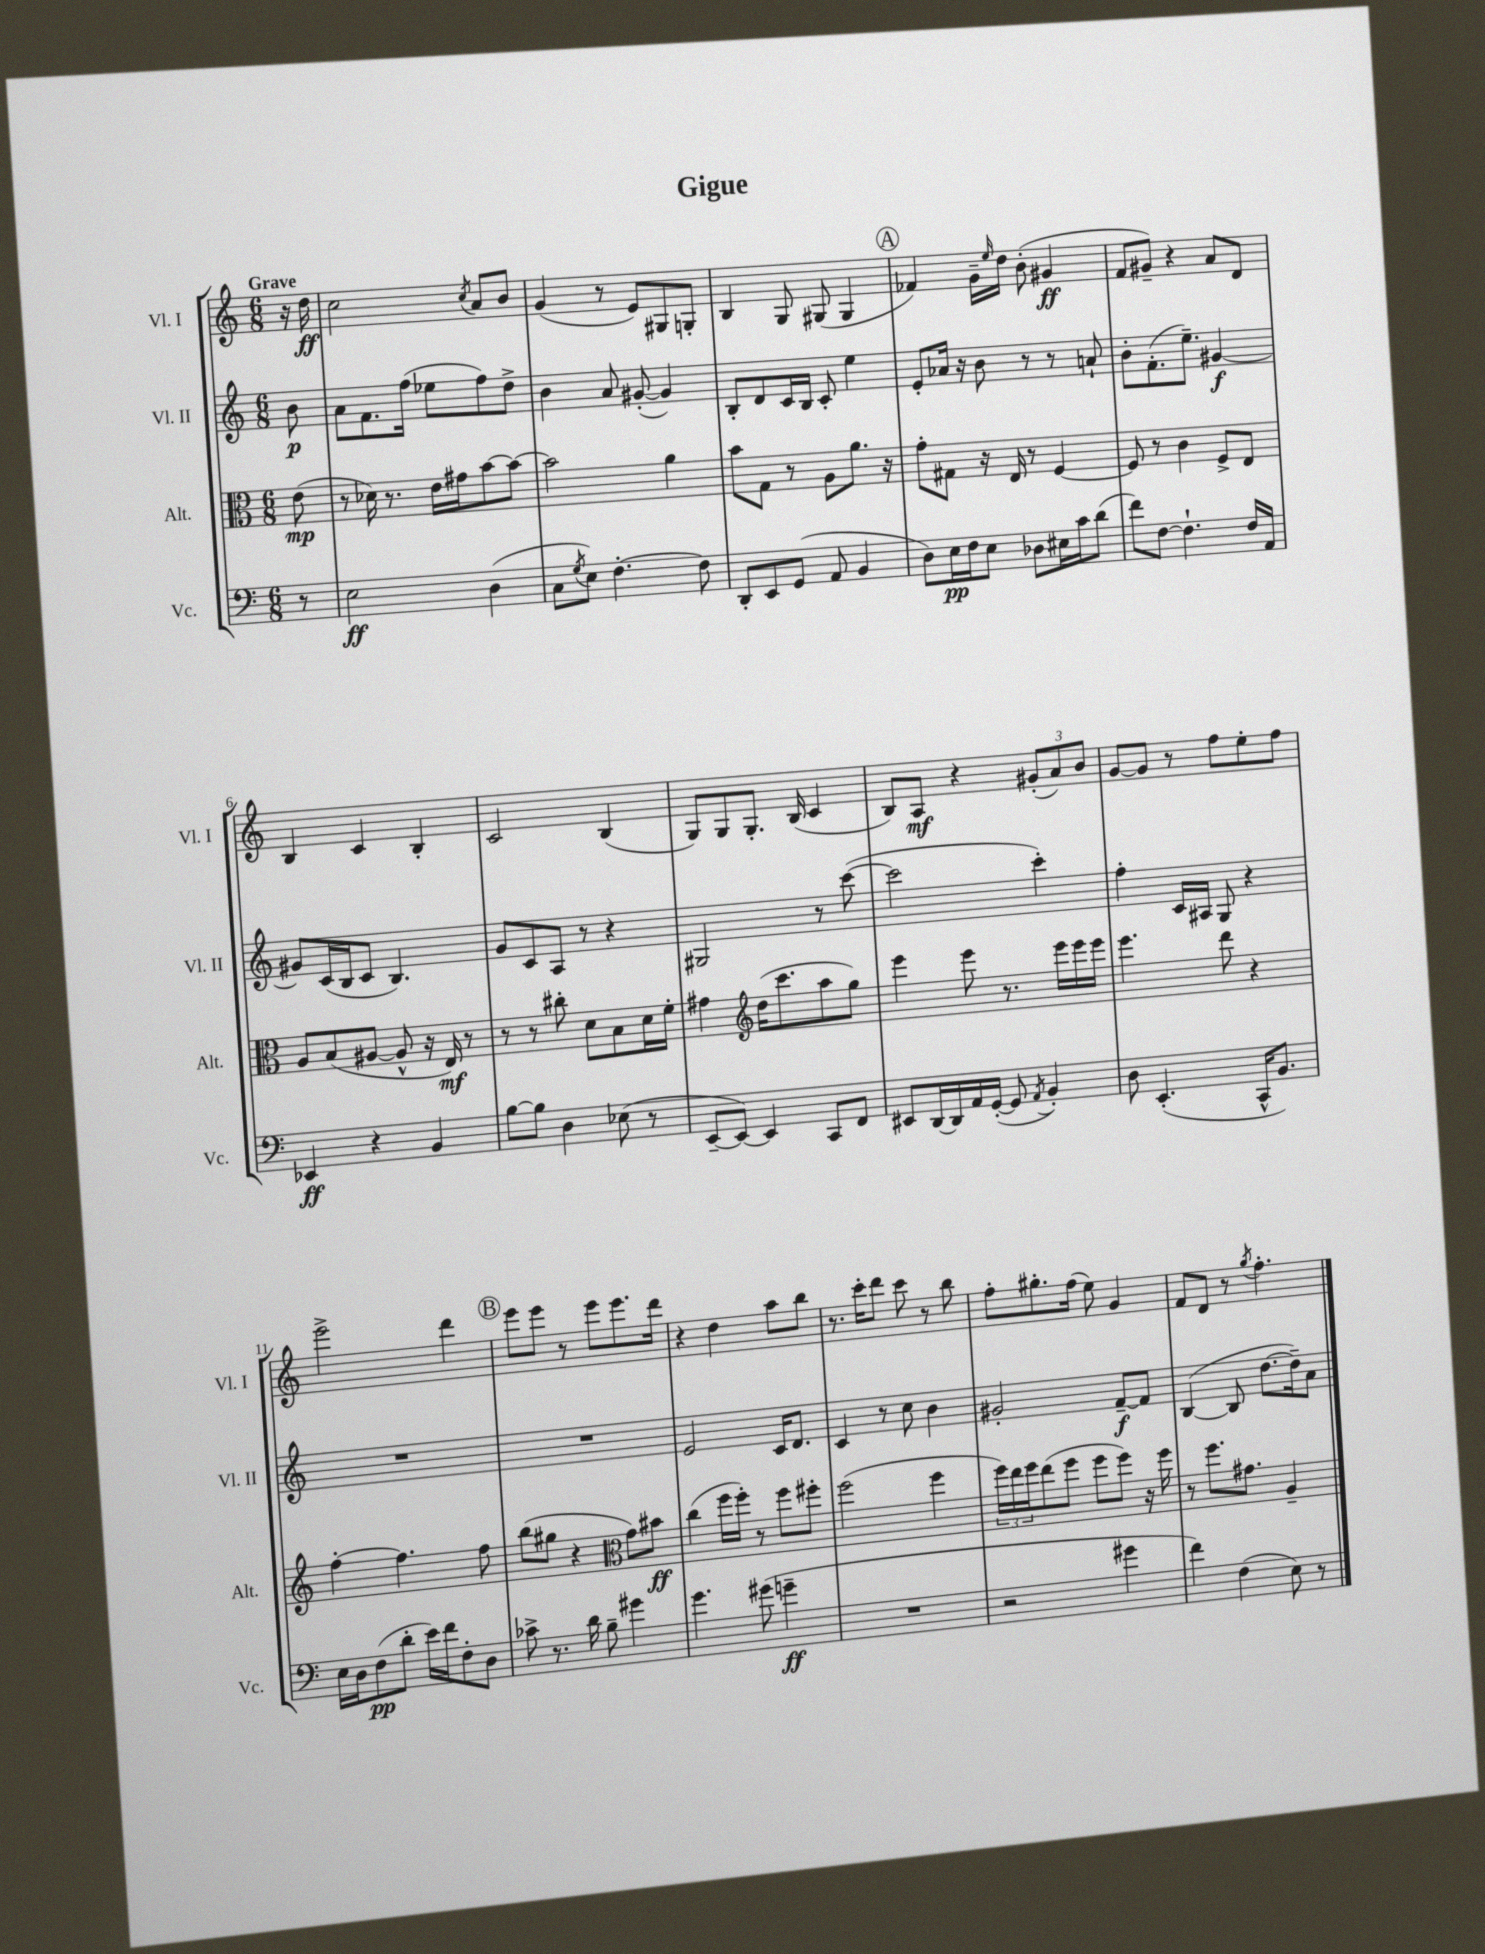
\header { title = "Gigue" }
<<
\new StaffGroup <<
\new Staff = "s0" \with { instrumentName = "Vl. I" shortInstrumentName = "Vl. I" } {
    \clef treble \key c \major \numericTimeSignature \time 6/8 \partial 8 \tempo "Grave"
    r16 d''16\ff |
    c''2 \acciaccatura { c''8 } a'8 b'8 |
    g'4( r8 e'8) gis8 g8-. |
    b4 g8 gis8( gis4 |
    \mark \markup { \circle "A" } fes'4) g'16-- \grace { e''16 } d''16 b'8-.( gis'4\ff |
    f'8 gis'8--) r4 a'8 d'8 |
    b4 c'4 b4-. |
    c'2 b4( |
    g8) g8 g8.-. b16( c'4 |
    b8) a8\mf r4 \tuplet 3/2 { gis'8-.( a'8) b'8 } |
    g'8~ g'8 r8 f''8 e''8-. f''8 |
    e'''2-> d'''4 |
    \mark \markup { \circle "B" } e'''8 e'''8 r8 e'''8 e'''8. d'''16 |
    r4 d''4 a''8 b''8 |
    r8. c'''16-. d'''8 c'''8 r8 b''8 |
    f''8-. gis''8.-. f''16( e''8) g'4 |
    f'8 d'8 r8 \acciaccatura { g''8 } f''4.-. \bar "|." |
}
\new Staff = "s1" \with { instrumentName = "Vl. II" shortInstrumentName = "Vl. II" } {
    \clef treble \key c \major \numericTimeSignature \time 6/8 \partial 8
    b'8\p |
    a'8 f'8. f''16( ees''8 f''8) d''8-> |
    b'4 a'8 gis'8~-.( gis'4) |
    b8-. d'8 c'16 b16 c'8-. e''4 |
    \mark \markup { \circle "A" } e'8-. aes'16 r16 b'8 r8 r8 a'8-! |
    b'8-. f'8.-.( e''8.--) gis'4~\f |
    gis'8 c'16( b16 c'8 b4.) |
    g'8 c'8 a8 r8 r4 |
    gis2 r8 c'''8~( |
    c'''2 c'''4-.) |
    f''4-. c'16 ais16 g8 r4 |
    R2. |
    \mark \markup { \circle "B" } R2. |
    e'2 c'16 d'8. |
    c'4 r8 c''8 b'4 |
    gis'2-. f'8~--\f f'8 |
    b4~( b8 d''8.~ d''16--) a'8 \bar "|." |
}
\new Staff = "s2" \with { instrumentName = "Alt." shortInstrumentName = "Alt." } {
    \clef alto \key c \major \numericTimeSignature \time 6/8 \partial 8
    e'8\mp( |
    r8 des'16) r8. e'16 gis'16 b'8~ b'8~ |
    b'2 a'4 |
    b'8 g8 r8 a8 a'8. r16 |
    \mark \markup { \circle "A" } g'8-. gis8 r16 e16 r8 f4~ |
    f8 r8 c'4 f8-> e8 |
    a8 b8( ais8~ ais8-^ r16 e16\mf) r8 |
    r8 r8 cis''8-. d'8 b8 d'16 f'16-. |
    gis'4 \clef treble d''16( c'''8. a''8 g''8) |
    e'''4 e'''8 r8. e'''16 e'''16 e'''16 |
    e'''4. d'''8 r4 |
    f''4~-. f''4. f''8 |
    \mark \markup { \circle "B" } b''8( gis''8 r4 \clef alto g'8) bis'8\ff |
    c''4( f''16 f''16-.) r8 f''8 fis''8-. |
    f''2( f''4 |
    \tuplet 3/2 { f''16) e''16 f''16 } e''8( f''8 f''8 f''8) r16 f''16 |
    r8 f''8. gis'8. a4-- \bar "|." |
}
\new Staff = "s3" \with { instrumentName = "Vc." shortInstrumentName = "Vc." } {
    \clef bass \key c \major \numericTimeSignature \time 6/8 \partial 8
    r8 |
    e2\ff d4( |
    c8 \acciaccatura { g8 } e8) f4.~-. f8 |
    d,8-. e,8 g,8( a,8 b,4 |
    \mark \markup { \circle "A" } d8) e16\pp f16 e8 des8 eis16 c'16 d'8( |
    f'8) f8~ f4.-! f16 a,16 |
    ees,4\ff r4 b,4 |
    b8~ b8 d4 ees8( r8 |
    e,8~-- e,8~) e,4 c,8 f,8 |
    eis,8 d,16~ d,16 a,16 g,16~-.( g,8 \acciaccatura { a,8 } b,4-.) |
    d8 e,4.-.( c,16-^ b,8.) |
    e16 d16 f8\pp( d'8-. e'16) f'16 f8-. d8 |
    \mark \markup { \circle "B" } ces'8-> r8. d'16 b8-- gis'4 |
    g'4. gis'8( g'4--\ff |
    R2. |
    r2 gis'4 |
    f'4) f4( e8) r8 \bar "|." |
}
>>
>>
